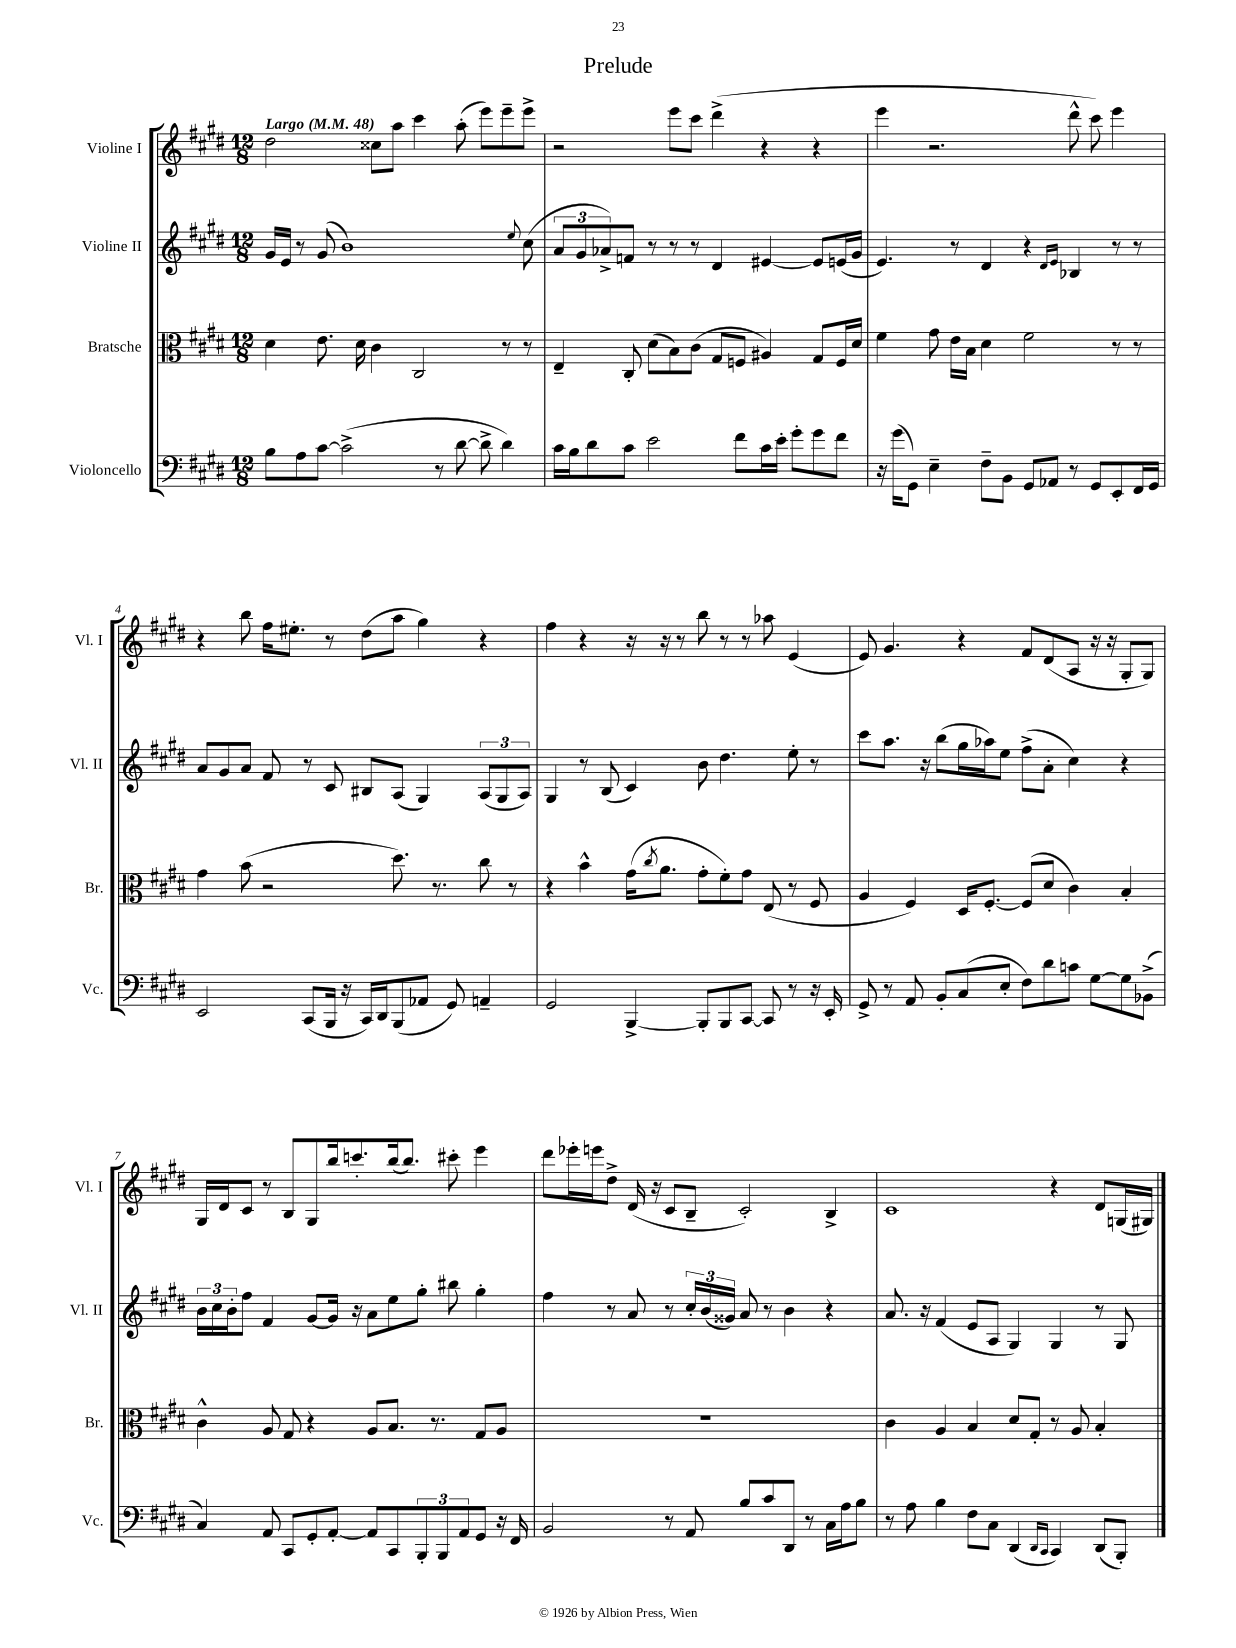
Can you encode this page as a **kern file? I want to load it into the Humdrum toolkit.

**kern	**kern	**kern	**kern
*part4	*part3	*part2	*part1
*staff4	*staff3	*staff2	*staff1
*I"Violoncello	*I"Bratsche	*I"Violine II	*I"Violine I
*I'Vc.	*I'Br.	*I'Vl. II	*I'Vl. I
*clefF4	*clefC3	*clefG2	*clefG2
*k[f#c#g#d#]	*k[f#c#g#d#]	*k[f#c#g#d#]	*k[f#c#g#d#]
*M12/8	*M12/8	*M12/8	*M12/8
*MM48	*MM48	*MM48	*MM48
=1	=1	=1	=1
!	!	!	!LO:TX:a:B:t=Largo
8B\L	4d#\	16g#/LL	2dd#\
.	.	16e/JJ	.
8A\	.	8r	.
[8c#\J	8.e\	(8g#/	.
(2c#^\]	.	1b)	.
.	16d#\	.	.
.	4c#\	.	8cc##X\L
.	.	.	8aa\J
.	2C#/	.	4ccc#\
8r	.	.	.
[8d#\	.	.	(8aa'\
8d#^\]	.	.	8eee\L)
4d#\)	8r	.	8eee~\
.	.	8qqee/	.
.	8r	(8cc#\	8eee^\J
=2	=2	=2	=2
16c#\LL	4E~/	12a/L	2r
16B\J	.	.	.
.	.	12g#/	.
8d#\	.	.	.
.	.	12a-X^/)	.
8c#\J	8C#'/	8fn/J	.
2e\	(8d#\L	8r	.
.	8B\)	8r	8eee\L
.	(8c#\J	8r	8ccc#\J
.	8G#/L	4d#/	(4ddd#^\
8f#\L	8Fn/J	.	.
16c#\L	4A#X/)	[4e#X/	4r
16e'\JJ	.	.	.
8g#'\L	.	.	.
8g#\	8G#/L	8e#/L]	4r
8f#\J	16F/L	(16en/L	.
.	16d#/JJ	16g#/JJ	.
=3	=3	=3	=3
16r	4f#\	4.e/)	4eee\
(16g#\KL	.	.	.
8GG#\J)	.	.	.
4E~\	8g#\	.	2.r
.	16e\LL	8r	.
.	16B\JJ	.	.
8F#~\L	4d#\	4d#/	.
8BB\J	.	.	.
8GG#/L	2f#\	4r	.
8AA-X/J	.	.	.
.	.	16qqd#/LL	.
.	.	16qqe/JJ	.
8r	.	4B-X/	8ddd#^^\
8GG#/L	.	.	8ccc#\)
8EE'/	8r	8r	4eee\
16FF#/L	8r	8r	.
16GG#/JJ	.	.	.
!!LO:LB:g=z
=4	=4	=4	=4
2EE/	4g#\	8a/L	4r
.	.	8g#/	.
.	(8b\	8a/J	8bb\
.	2r	8f#/	16ff#\KL
.	.	.	8.ee#X'\J
(8CC#/L	.	8r	.
16BBB/Jk	.	8c#/	8r
16r	.	.	.
16CC#/LL)	.	8B#X/L	(8dd#\L
16DD#/J	.	.	.
(8BBB/	8.dd#\)	(8A/J	8aa\J
8AA-X/J	.	4G#/)	4gg#\)
.	8.r	.	.
8GG#/)	.	.	.
4AAn~/	8cc#\	(12A/L	4r
.	.	12G#/	.
.	8r	.	.
.	.	12A/J)	.
=5	=5	=5	=5
2GG#/	4r	4G#/	4ff#\
.	4b^^\	8r	4r
.	.	(8B/	.
[4BBB^/	(16g#\KL	4c#/)	16r
.	8qcc#/	.	.
.	8.a\J	.	16r
.	.	.	8r
8BBB'/L]	8g#'\L	8b\	8bb\
8BBB/	8f#'\)	4.dd#\	8r
[8CC#/J	8g#\J	.	8r
8CC#/]	(8E/	.	8aa-X\
8r	8r	8ee'\	(4e/
16r	8F#/	8r	.
16EE'/	.	.	.
=6	=6	=6	=6
8GG#^/	4A/	8ccc#\L	8e/)
8r	.	8.aa\J	4.g#/
8AA/	4F#/)	.	.
.	.	16r	.
8BB'/L	.	(8bb\L	.
(8C#/	16D#/KL	16gg#\L	4r
.	[8.F#'/J	16aa-X\J)	.
8E'/J	.	8ee\J	.
8F#\L)	(8F#/L]	(8ff#^\L	8f#/L
8d#\	8d#/J	8a'\J	(8d#/
8cn\J	4c#\)	4cc#\)	8A/J
[8G#\L	.	.	16r
.	.	.	16r
8G#\]	4B'/	4r	8G#'/L
(8BB-X^\J	.	.	8G#/J)
!!LO:LB:g=z
=7	=7	=7	=7
4C#/)	4c#^^\	24b\LL	16G#/LL
.	.	24cc#\	.
.	.	.	16d#/J
.	.	24b'\J	.
.	.	8ff#\J	8c#/J
8AA/	8A/	4f#/	8r
8CC#/L	8G#/	.	8B/L
8GG#'/	4r	[8g#/L	8G#/
[8AA'/J	.	16g#/Jk]	16bb/k
.	.	16r	8.cccn'/
8AA/L]	8A/L	8a\L	.
8CC#/	8.B/J	8ee\	(16bb/k
.	.	.	8.bb/J)
12BBB'/	.	8gg#'\J	.
.	8.r	.	.
12BBB/	.	.	.
.	.	8bb#X\	8ccc#X'\
12AA/	.	.	.
8GG#/J	8G#/L	4gg#'\	4eee\
16r	8A/J	.	.
16FF#/	.	.	.
=8	=8	=8	=8
2BB/	1.r	4ff#\	8ddd#\L
.	.	.	16eee-X'\L
.	.	.	16eeen\J
.	.	8r	8dd#^\J
.	.	8a/	(16d#/
.	.	.	16r
8r	.	8r	8c#/L
8AA/	.	24cc#'/LL	8B~/J
.	.	(24b/	.
.	.	24g##X/JJ)	.
8B/L	.	8a/	2c#'/)
8c#/	.	8r	.
8DD#/J	.	4b\	.
8r	.	.	.
16C#\LL	.	4r	4B^/
16A\J	.	.	.
8B\J	.	.	.
=9	=9	=9	=9
8r	4c#\	8.a/	1c#
8A\	.	.	.
.	.	16r	.
4B\	4A/	(4f#/	.
8F#\L	4B/	8e/L	.
8C#\J	.	8A/J	.
(4DD#/	8d#/L	4G#/)	.
.	8G#'/J	.	.
16qqDD#/LL	.	.	.
16qqCC#/JJ	.	.	.
4CC#/)	8r	4G#/	4r
.	8A/	.	.
(8DD#/L	4B'/	8r	8d#/L
8BBB'/J)	.	8G#/	(16Gn/L
.	.	.	16G#X/JJ)
==	==	==	==
*-	*-	*-	*-
